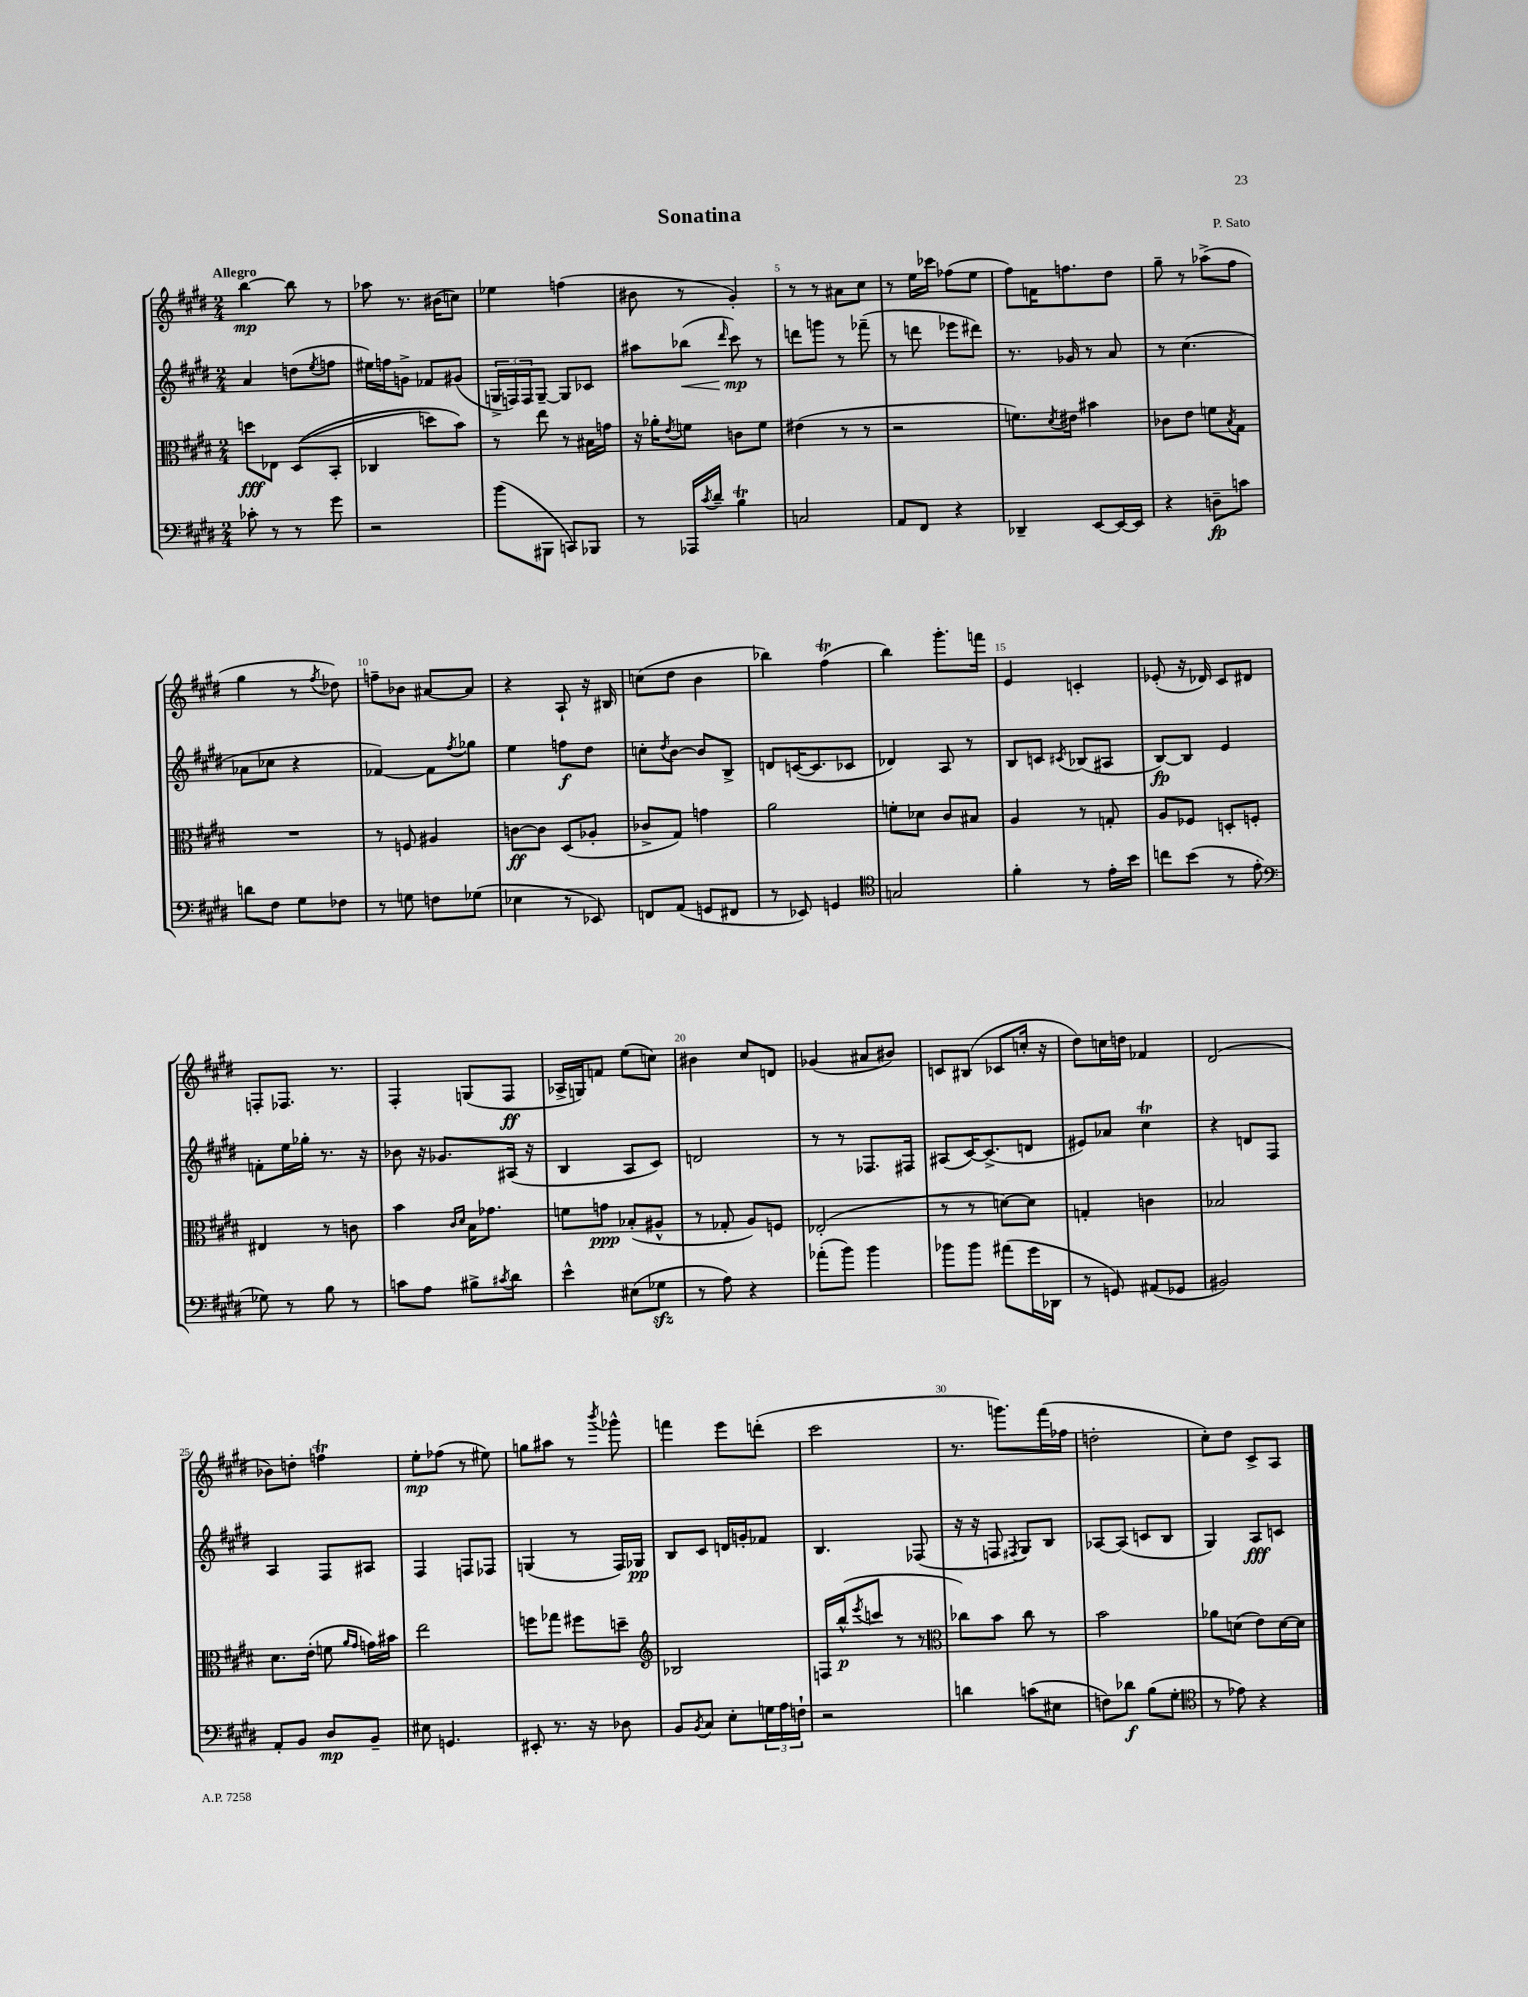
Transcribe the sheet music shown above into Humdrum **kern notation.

**kern	**kern	**kern	**kern
*staff4	*staff3	*staff2	*staff1
*clefF4	*clefC3	*clefG2	*clefG2
*k[f#c#g#d#]	*k[f#c#g#d#]	*k[f#c#g#d#]	*k[f#c#g#d#]
*M2/4	*M2/4	*M2/4	*M2/4
8c-'	8dd	4a	[4bb
8r	8E-	.	.
8r	&((8D#	(8dd	8bb]
.	.	8qee	.
8g#	8BB'	8ff	8r
=	=	=	=
2r	4C-	16ee#)	8aa-
.	.	16ff	.
.	.	8g^	8.r
.	8dd)	8f-	.
.	.	.	(16b#
.	8b&)	(8g#	8cc)
=	=	=	=
(8b	8r	24G^	4ee-
.	.	24F)	.
.	.	24F	.
8BBB#	8ee	[8G~	.
8CC)	8r	8G]	(4ff
8BBB-	16B#	8c-	.
.	16g	.	.
=	=	=	=
8r	16r	8aa#	8b#
.	16a-'	.	.
.	8qe	.	.
16AAA-	8f	(8bb-	8r
8qc#	.	.	.
16d#~	.	.	.
.	.	16qqddd#	.
4B	8c	8ccc#)	4g#')
.	8f	8r	.
=	=	=	=
2C	(4e#	8ddd	8r
.	.	8ggg	8r
.	8r	8r	8a#
.	8r	(8fff-~	8cc#
=	=	=	=
8AA	2r	8r	8r
8FF#	.	8ddd	16ee
.	.	.	16ccc-
4r	.	8eee-	(8ff-
.	.	8ddd#)	8ee
=	=	=	=
4DD-~	8.f)	8.r	8ff#)
.	.	.	16f
.	8qd#	.	.
.	16e#	16g-	8.ff
[8EE	4b#	8r	.
16EE_	.	8a	8dd#
16EE]	.	.	.
=	=	=	=
4r	8c-	8r	8gg#~
.	8e	(4.cc#	8r
8D~	8f	.	(8aa-^
.	8qB	.	.
8c	8G#	.	8ff#
=	=	=	=
8d	2r	8a-	4gg#
8F#	.	8cc-	.
8G#	.	4r	8r
.	.	.	8qff#
8F-	.	.	8dd-)
=	=	=	=
8r	8r	[4f-)	8ff~
8G	8F	.	8b-
8F	4A#	8f-]	[8a#
.	.	8qff#	.
(8G-	.	8gg-	8a#]
=	=	=	=
4E-	[8c	4ee	4r
.	8c]	.	.
8r	(8D#	8ff	8A`
8EE-)	8A-'	8dd#	16r
.	.	.	16B#
=	=	=	=
8FF	8c-^	8cc'	(8cc
.	.	8qdd#	.
(8AA	8G#)	[8b	8dd#
8GG	4g	8b]	4b
8FF#	.	8B^	.
=	=	=	=
8r	2a	8d	4bb-)
8EE-)	.	([16c	.
.	.	8.c]	.
4GG	.	.	(4ff#
.	.	8c-	.
=	=	=	=
*clefC4	*	*	*
2G	8f'	4d-)	4bb)
.	8d-	.	.
.	8c#	8A	8.ggg#'
.	8B#	8r	.
.	.	.	16fff
=	=	=	=
4f#'	4A	8B	4e
.	.	8c	.
.	.	8qc#	.
8r	8r	(8B-	4c'
16e'	8G'	8A#	.
16b	.	.	.
=	=	=	=
8cc	8A	[8B)	(8e-'
(8b	8F-	8B]	16r
.	.	.	16d-)
8r	8D'	4e	8c#
8e'	8F'	.	8d#
=	=	=	=
*clefF4	*	*	*
8G-)	4E#	8f'	8F'
8r	.	16ee	8.F-
.	.	16gg-'	.
8B	8r	8.r	.
.	.	.	8.r
8r	8c	.	.
.	.	16r	.
=	=	=	=
8c	4b	8b-	4F#'
8A	.	16r	.
.	.	8.g-	.
.	16qqc#	.	.
.	16qqd#	.	.
8B#^	16B	.	(8G
.	8.g-	.	.
8qc#	.	.	.
8d#	.	(16A#	8F#
.	.	16r	.
=	=	=	=
4e^^	8f	4B	16A-^
.	.	.	16G)
.	8g	.	8f
(8E#	(8B-'	8A	(8ee
8G-	8A#^^	8c#)	8cc)
=	=	=	=
8r	8r	2d	4b#
8A)	8G-'	.	.
4r	8A)	.	8cc#
.	8F	.	8d
=	=	=	=
(8a-'	(2E-'	8r	(4g-
8b)	.	8r	.
4b	.	8.F-	8a#
.	.	.	8b#)
.	.	16F#	.
=	=	=	=
8b-	8r	(8A#	8c
8b-	8r	[16c#)	(8B#
.	.	(8.c#^]	.
(8a#	[8d)	.	8c-
16g#	8d]	8d	16cc'
16DD-	.	.	16r
=	=	=	=
8r	4G'	8e#)	8dd#)
8GG)	.	8a-	16cc
.	.	.	16dd
(8AA#	4c	4cc#	4f-
8GG-	.	.	.
=	=	=	=
2BB#)	2B-	4r	(2d#
.	.	8d	.
.	.	8F#	.
=	=	=	=
8AA'	8.d#	4A	8b-)
8BB	.	.	8dd'
.	(16e'	.	.
8D#	8f	8F#	4ff
.	16qqa	.	.
.	16qqg#	.	.
8BB~	16g)	8A#	.
.	16b#	.	.
=	=	=	=
8E#	2ee	4F#	8ee'
4.GG	.	.	(8ff-
.	.	8F	8r
.	.	8F-	8ee#)
=	=	=	=
8EE#'	8ff	(4G	8gg
8.r	8gg-	.	8aa#
.	8ff#	8r	8r
16r	.	.	.
.	.	.	8qbbb
8D-	8dd~	16F#)	8ggg-^^
.	.	16G-	.
=	=	=	=
*	*clefG2	*	*
8BB	2B-	8B	4fff
8qBB	.	.	.
8C#	.	8c#	.
8E'	.	16d	8eee
.	.	16g'	.
24G	.	8f-	(8ddd'
24A	.	.	.
24F`	.	.	.
=	=	=	=
2r	16F	4.B	2ccc#
.	(16bb^^	.	.
.	8qeee	.	.
.	8ccc	.	.
.	8r	.	.
.	8r	(8F-	.
=	=	=	=
*	*clefC3	*	*
4d	8cc-)	16r	8.r
.	.	16r	.
.	8b	8F	.
.	.	.	8.ggg)
.	.	8qF#	.
(8c	8cc-	8G#)	.
8E#	8r	8B	(16fff#
.	.	.	16ff-
=	=	=	=
8F)	2b	[8A-	2dd'
8d-	.	(8A-]	.
(8B	.	8c	.
8G#'	.	8B	.
=	=	=	=
*clefC4	*	*	*
8r	8a-	4G#)	8cc#')
8e-)	(8d	.	8dd#
4r	8e)	8A	8c#^
.	[16d	8c	8A
.	16d]	.	.
==	==	==	==
*-	*-	*-	*-
